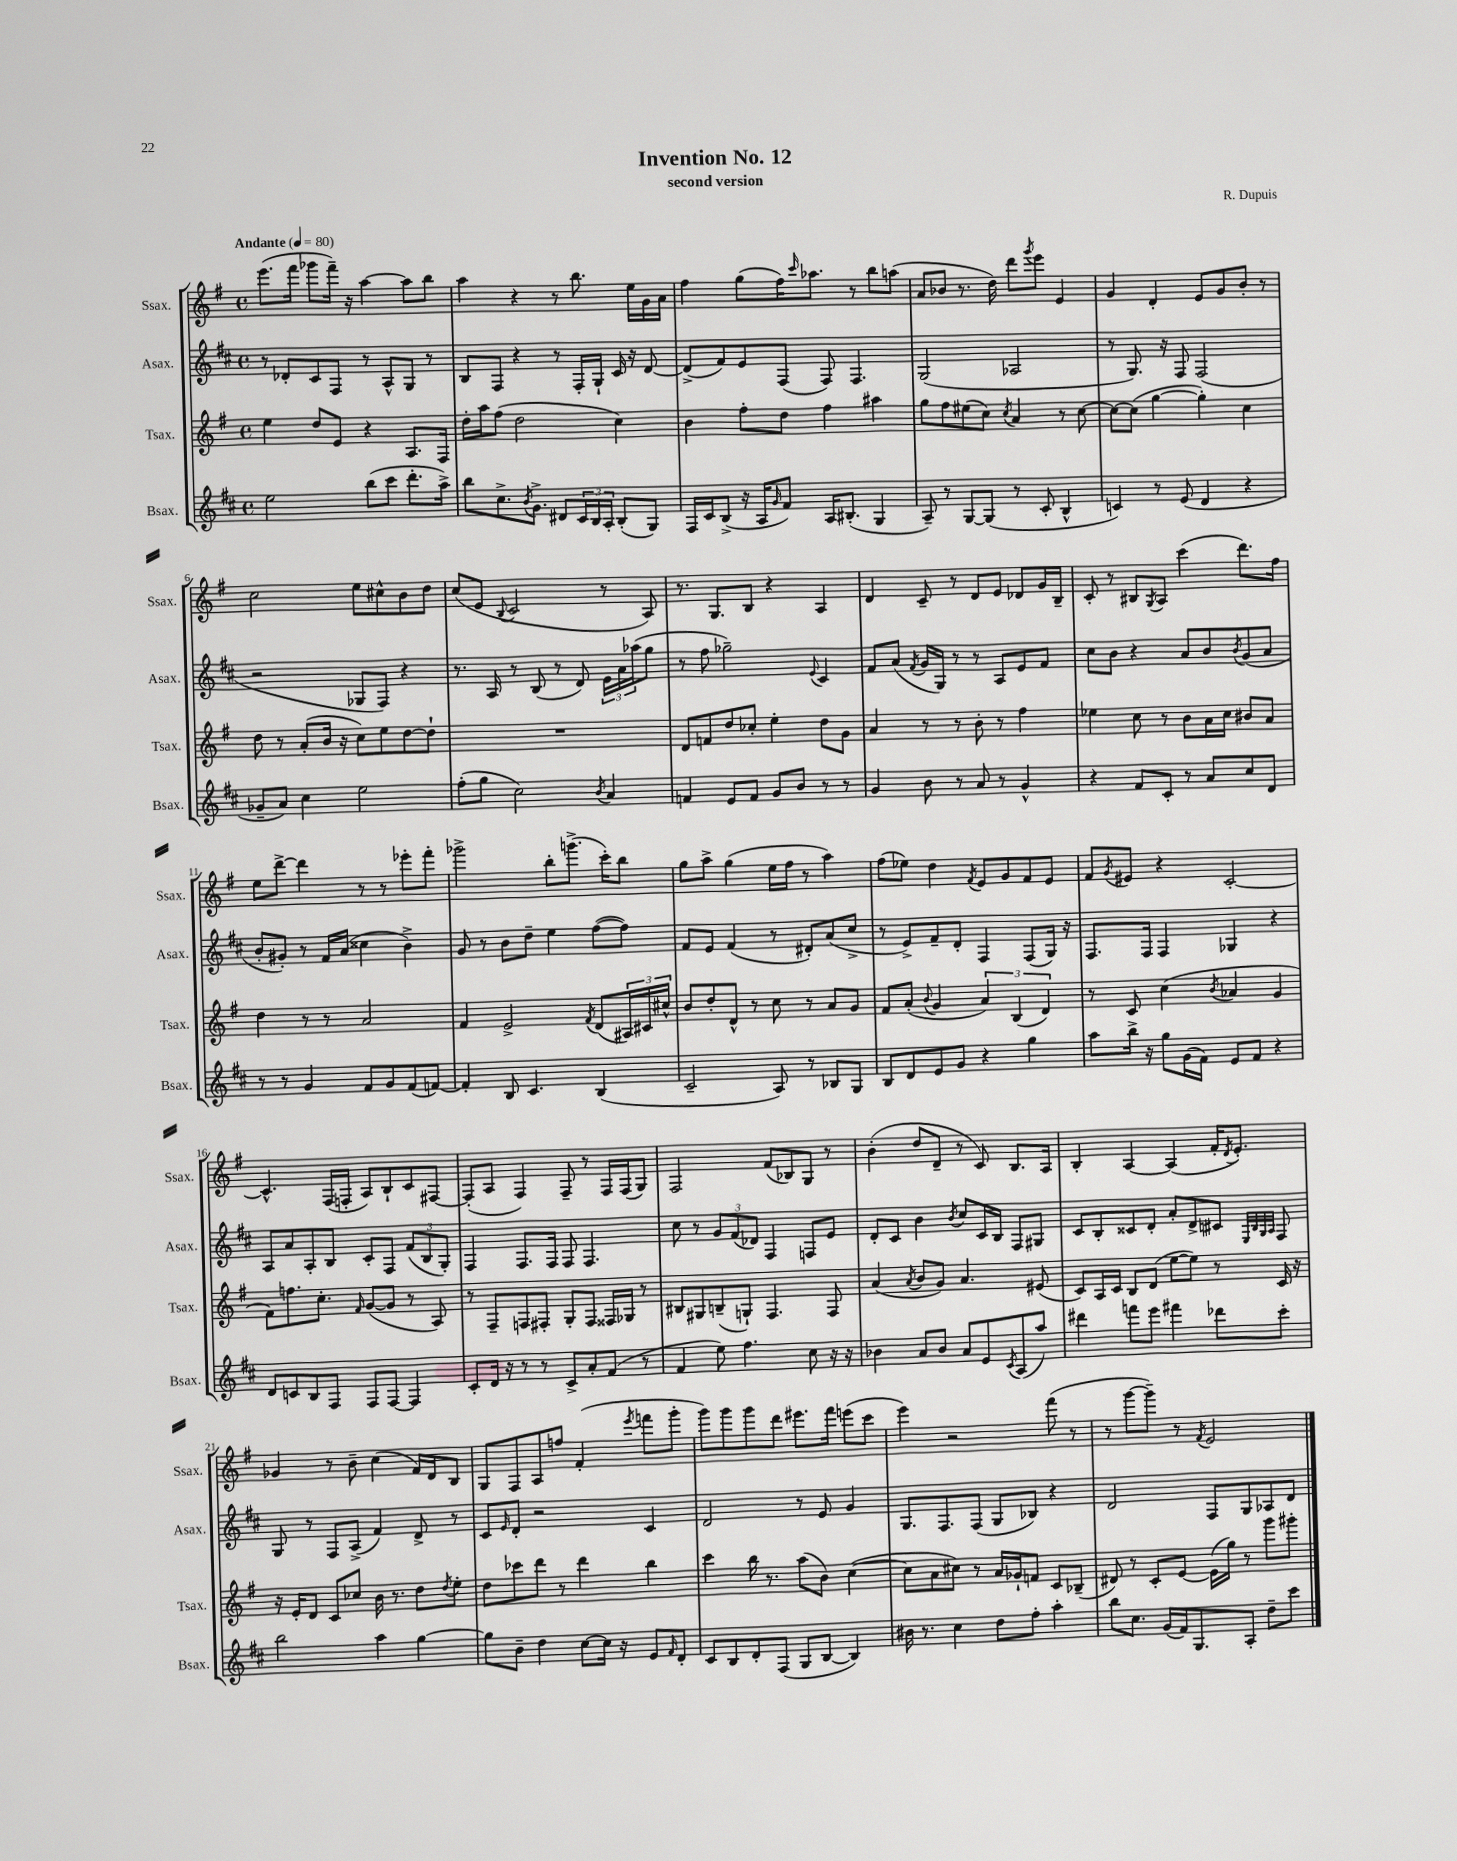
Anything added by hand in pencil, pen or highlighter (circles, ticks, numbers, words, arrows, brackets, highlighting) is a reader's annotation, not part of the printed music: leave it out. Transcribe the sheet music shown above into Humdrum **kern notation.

**kern	**kern	**kern	**kern
*staff4	*staff3	*staff2	*staff1
*clefG2	*clefG2	*clefG2	*clefG2
*k[f#c#]	*k[f#]	*k[f#c#]	*k[f#]
*M4/4	*M4/4	*M4/4	*M4/4
*met(c)	*met(c)	*met(c)	*met(c)
*MM80	*MM80	*MM80	*MM80
2ee\	4ee\	8r	(8.eee\L
.	.	8d-'/L	.
.	.	.	16fff#\Jk
.	8dd/L	8c#/	8ggg-\L
.	8e/J	8F#/J	16fff#~\Jk)
.	.	.	16r
(8bb\L	4r	8r	[4aa\
8ccc#\J	.	8A^^/L	.
8.ddd'\L	8.A/L	8G/J	8aa\]L
.	.	8r	8bb\J
16aa^\Jk)	16F#/Jk	.	.
=	=	=	=
8bb\L	16dd'\LL	8B/L	4aa\
.	16aa\J	.	.
8.cc#^\	(8ff#\J	8F#/J	.
.	2dd\	4r	4r
8qb/	.	.	.
8.g^\J	.	.	.
8d#/L	.	8r	8r
24c#/L	.	16F#'/LL	8.bb\
24B/	.	.	.
.	.	16G`/JJ	.
24A'/JJ	.	.	.
(8B'/L	4cc\)	16c#/	.
.	.	16r	16ee\LL
8G/J)	.	[8d/	16g\
.	.	.	16a\JJ
=	=	=	=
16F#/LL	4b\	(8d^/]L	4ff#\
16c#/J	.	.	.
(8B^/J	.	8f#/)	.
16r	8ff#'\L	8e/	(8gg\L
16A/LK	.	.	.
16qqg/	.	.	.
8f#/J)	8dd\J	(8F#/J	16ff#\K)
.	.	.	16qqccc/
.	.	.	8.aa-\J
16A/LK	4ff#\	8F#/)	.
(8.B#'/J	.	.	.
.	.	4.F#/	8r
4G/	4aa#\	.	8bb\L
.	.	.	(8aa\J
=	=	=	=
8A~/)	8gg\L	(2G/	8a/L
8r	8ff#\	.	8b-/J
[8G/L	(8ee#\	.	8.r
(8G/]J	8cc\J)	.	.
.	.	.	16dd\)
.	8qcc/	.	.
8r	4a/	2A-/	8ddd\L
.	.	.	8qggg/
8c#'/	.	.	8eee\J
4B^^/	8r	.	4e/
.	[8cc\	.	.
=	=	=	=
4c/)	8cc\_L	8r	4g/
.	(8cc\]J	8.G/)	.
8r	[4gg\	.	4d'/
.	.	16r	.
(8e/	.	8F#/	.
4d/	4gg'\])	(2F#/	8e/L
.	.	.	8g/
4r	4cc\	.	8b'/J
.	.	.	8r
=	=	=	=
8g-~/L	8dd\	2r	2cc\
8a/J)	8r	.	.
4cc#\	(8a'/L	.	.
.	16b/Jk	.	.
.	16r	.	.
2ee\	8cc\L)	8G-/L	8ee\L
.	8ee\	8F#/J)	8cc#^^\
.	[8dd\	4r	8b\
.	8dd`\]J	.	8dd\J
=	=	=	=
(8ff#'\L	1r	8.r	(8cc/L
8gg\J	.	.	8e/J
.	.	16A/	.
.	.	.	8qqB/
2cc#\)	.	8r	2c/
.	.	(8B/	.
.	.	8r	.
.	.	8d/)	.
8qb/	.	.	.
4a/	.	24e\LL	8r
.	.	24a\	.
.	.	(24aa-\J	.
.	.	8gg\J	8A/)
=	=	=	=
4f/	8d/L	8r	8.r
.	8f/	8ff#\	.
.	.	.	8.G/L
8e/L	8dd/	2gg-~\)	.
8f/J	8cc-'/J	.	8B/J
8g/L	4ee'\	.	4r
8b/J	.	.	.
.	.	8qqe/	.
8r	8dd\L	4c#/	4A/
8r	8g\J	.	.
=	=	=	=
4g/	4a/	8f#/L	4d/
.	.	(8a/J	.
.	.	8qf#/	.
8b\	8r	16g/LL	8c~/
.	.	16G/JJ)	.
8r	8r	8r	8r
8a/	8b'\	8r	8d/L
8r	8r	8A/L	8e/J
4g^^/	4ff#\	8e/	8d-/L
.	.	8f#/J	16g/L
.	.	.	16B~/JJ
=	=	=	=
4r	4ee-\	8cc#\L	8c'/
.	.	8b\J	8r
8f#/L	8cc\	4r	8B#/L
.	.	.	8qG/
8c#'/J	8r	.	8A/J
8r	8b\L	8a/L	(4ccc\
8a/L	16a\L	8b/	.
.	16cc\JJ	.	.
.	.	8qb/	.
8cc#/	8b#/L	(8g/	8.ddd\L)
8d/J	8a/J	8a/J	.
.	.	.	16ff#\Jk
=	=	=	=
8r	4dd\	8b'/L	8ee\L
8r	.	8g#'/J)	[8ddd^\J
4g/	8r	8r	4ddd\]
.	8r	16f#/LL	.
.	.	(16a/JJ	.
8f#/L	2a/	4cc##\	8r
8g/	.	.	8r
(8f#/	.	4b^\)	8eee-'\L
[8f/J)	.	.	8fff#'\J
=	=	=	=
4f'/]	4f#/	8g/	2ggg-^\
.	.	8r	.
8B/	2e^/	8b\L	.
4.c#/	.	8dd~\J	.
.	.	4ee\	8bb'\L
.	.	.	(8.ggg^\J
.	8qf#/	.	.
(4B/	(8d/L	([8ff#\L	.
.	.	.	16ccc'\LK)
.	24A#/L)	8ff#\]J)	8bb\J
.	24c#/	.	.
.	24cc#^^/JJ	.	.
=	=	=	=
2c#~/	8b/L	8f#/L	8gg\L
.	8dd'/	8e/J	8aa^\J
.	8d^^/J	(4f#/	(4gg\
.	8r	.	.
8A/)	8cc\	8r	16ee\LL
.	.	.	16ff#\JJ
8r	8r	8d#'/L)	8r
8B-/L	8a/L	(8a/	4aa\)
8G/J	8g/J	8cc#^/J	.
=	=	=	=
8B/L	8f#/L	8r	(8ff#\L
8d/	(8a'/J	8e^/L)	8ee-\J)
.	8qqb/	.	.
8e/	4g/	8f#~/	4dd\
8g/J	.	8d'/J	.
.	.	.	8qf#/
4r	6a/)	4F#/	8e/L
.	.	.	8g/
.	(6B/	.	.
4gg\	.	(8F#/L	8f#/
.	6d/)	.	.
.	.	16G/Jk)	8e/J
.	.	16r	.
=	=	=	=
8aa\L	8r	8.F#/L	8f#/L
.	.	.	8qg/
16bb^\Jk	8c/	.	8e#/J
16r	.	16F#/Jk	.
8gg\L	(4cc\	4F#/	4r
(16g\L	.	.	.
16f#\JJ)	.	.	.
.	8qb/	.	.
8e/L	4a-/	4G-/	[2c'/
8f#/J	.	.	.
4r	4g/	4r	.
=	=	=	=
8d/L	8f#\L)	8A/L	4.c^^/]
8c/	8.ff\	8a/	.
8B/	.	8A'/	.
.	8.cc'\J	.	.
8F#/J	.	8B/J	(16F#/LL
.	.	.	16F'/JJ
.	16qqf#/	.	.
8F#/L	([8g/L	8c#'/L	8A/L)
[8F#/J	8g/]J	8F#/J	8B`/
4F#/]	8r	(12f#/L	8c/
.	.	12B/	.
.	8A/)	.	[8F#/J
.	.	12G'/J)	.
=	=	=	=
8c#'/L	8r	4F#/	(8F#'/]L
16d/Jk	8F#~/L	.	8A/J
16r	.	.	.
8r	8F/	8.F#/L	4F#/)
8r	8F#'/J	.	.
.	.	16F#/Jk	.
8c#^/L	8G'/L	8F#/	8F#~/
8a'/	8F#/J	4.F#/	8r
(8f#/J	16F##/LL	.	16F#/LL
.	16G-/JJ	.	(16F#/J
8r	8r	.	8G/J)
=	=	=	=
4f#/	8B#/L	8cc#\	2F#/
.	8G#/	8r	.
8ee\)	(8B~/	12g/L	.
.	.	(12f#/	.
4.ff#\	8G`/J)	.	.
.	.	12d-/J)	.
.	4.F#/	4F#/	(8f#/L
.	.	.	8B-/)
8cc#\	.	8F/L	8G/J
16r	8F#/	8e/J	8r
16r	.	.	.
=	=	=	=
4b-\	(4a/	8d'/L	(4b'\
.	.	8c#/J	.
.	8qa/	.	.
8a/L	8b/L	4b\	8dd/L
8b-/J	8g/J)	.	8d~/J
.	.	8qb/	.
8a/L	4.a/	8cc#/L	8r
8e/	.	16c#/L	8c/)
.	.	16B/JJ	.
8qc#/	.	.	.
(8A/	.	8F#/L	8.B/L
8aa/J)	(8e#/	8G#/J	.
.	.	.	16A/Jk
=	=	=	=
4ddd#\	8c/L)	8c#/L	4B'/
.	16A/L	8B'/	.
.	16c/JJ	.	.
8fff\L	8B/L	8c##/	[4A/
8eee\J	(8d/J	8d'/J	.
4fff#\	[8ee\L	8a'/L	(4A/]
.	8ee\]J)	8d^/	.
8ddd-\L	8r	8c#/J	16f#'/LK
.	.	.	8qd/
.	.	.	8.e'/J)
.	.	32qqE/LLL	.
.	.	32qqB/	.
.	.	32qqG/	.
.	.	32qqA/JJJ	.
8ccc#'\J	16c/	8F#/	.
.	16r	.	.
=	=	=	=
2bb\	16r	8G/	4g-/
.	16e'/LK	.	.
.	8d/J	8r	.
.	8c/L	8F#/L	8r
.	8cc-/J	(8A^/J	8b~\
4aa\	16b\	4f#/)	(4cc\
.	8.r	.	.
[4gg\	8dd\L	8d^/	16f#/LL)
.	.	.	16d/J
.	8qdd/	.	.
.	8ee'\J	8r	8B/J
=	=	=	=
8gg\]L	8dd\L	8c#/L	8G/L
.	.	16qqe/	.
8b~\J	8ccc-\	8d'/J	8F#/
4dd\	8ddd\J	2r	8A/
.	8r	.	8ff/J
[8cc#\L	4ddd\	.	(4f#'/
16cc#\]Jk	.	.	.
16r	.	.	.
.	.	.	8qeee/
8e/L	4bb\	4c#/	8fff\L
16qqf#/	.	.	.
8d'/J	.	.	8ggg'\J
=	=	=	=
8c#/L	4ccc\	2d/	8ggg\L)
8B/	.	.	8ggg\
8d'/	16bb\	.	8ggg\
.	8.r	.	.
(8F#/J	.	.	8ddd\J
8G/L	(8aa\L	8r	8.eee#\L
[8B/J	8b\J)	8e/	.
.	.	.	16fff#\Jk
4B/])	([4cc\	4g/	(8eee\L
.	.	.	8ccc\J
=	=	=	=
16b#\	8cc\]L	8.G/L	4eee\)
8.r	.	.	.
.	8a\	.	.
.	.	8.F#/	.
4cc#\	8cc#\J)	.	2r
.	8r	(8F#/J	.
8dd\L	16a/LL	8G/L	.
.	16g-`/J	.	.
8ff#'\J	8f/J	8B-/J)	.
4aa'\	8c/L	4r	(8fff#\
.	(8B-~/J	.	8r
=	=	=	=
8bb\L	8d#/)	2d/	8r
8.cc#\J	8r	.	[8ggg\L
.	8c'/L	.	8ggg~\]J)
(16g/LL	.	.	.
16f#/J)	[8e/J	.	8r
8.G/	.	.	.
.	.	.	8qf#/
.	(16e\]LL	8F#/L	2e/
.	16gg\JJ)	.	.
8A'/J	8r	8G/	.
8dd~\L	8ggg\L	8A-/	.
8ccc#\J	8ggg#'\J	8d/J	.
==	==	==	==
*-	*-	*-	*-
